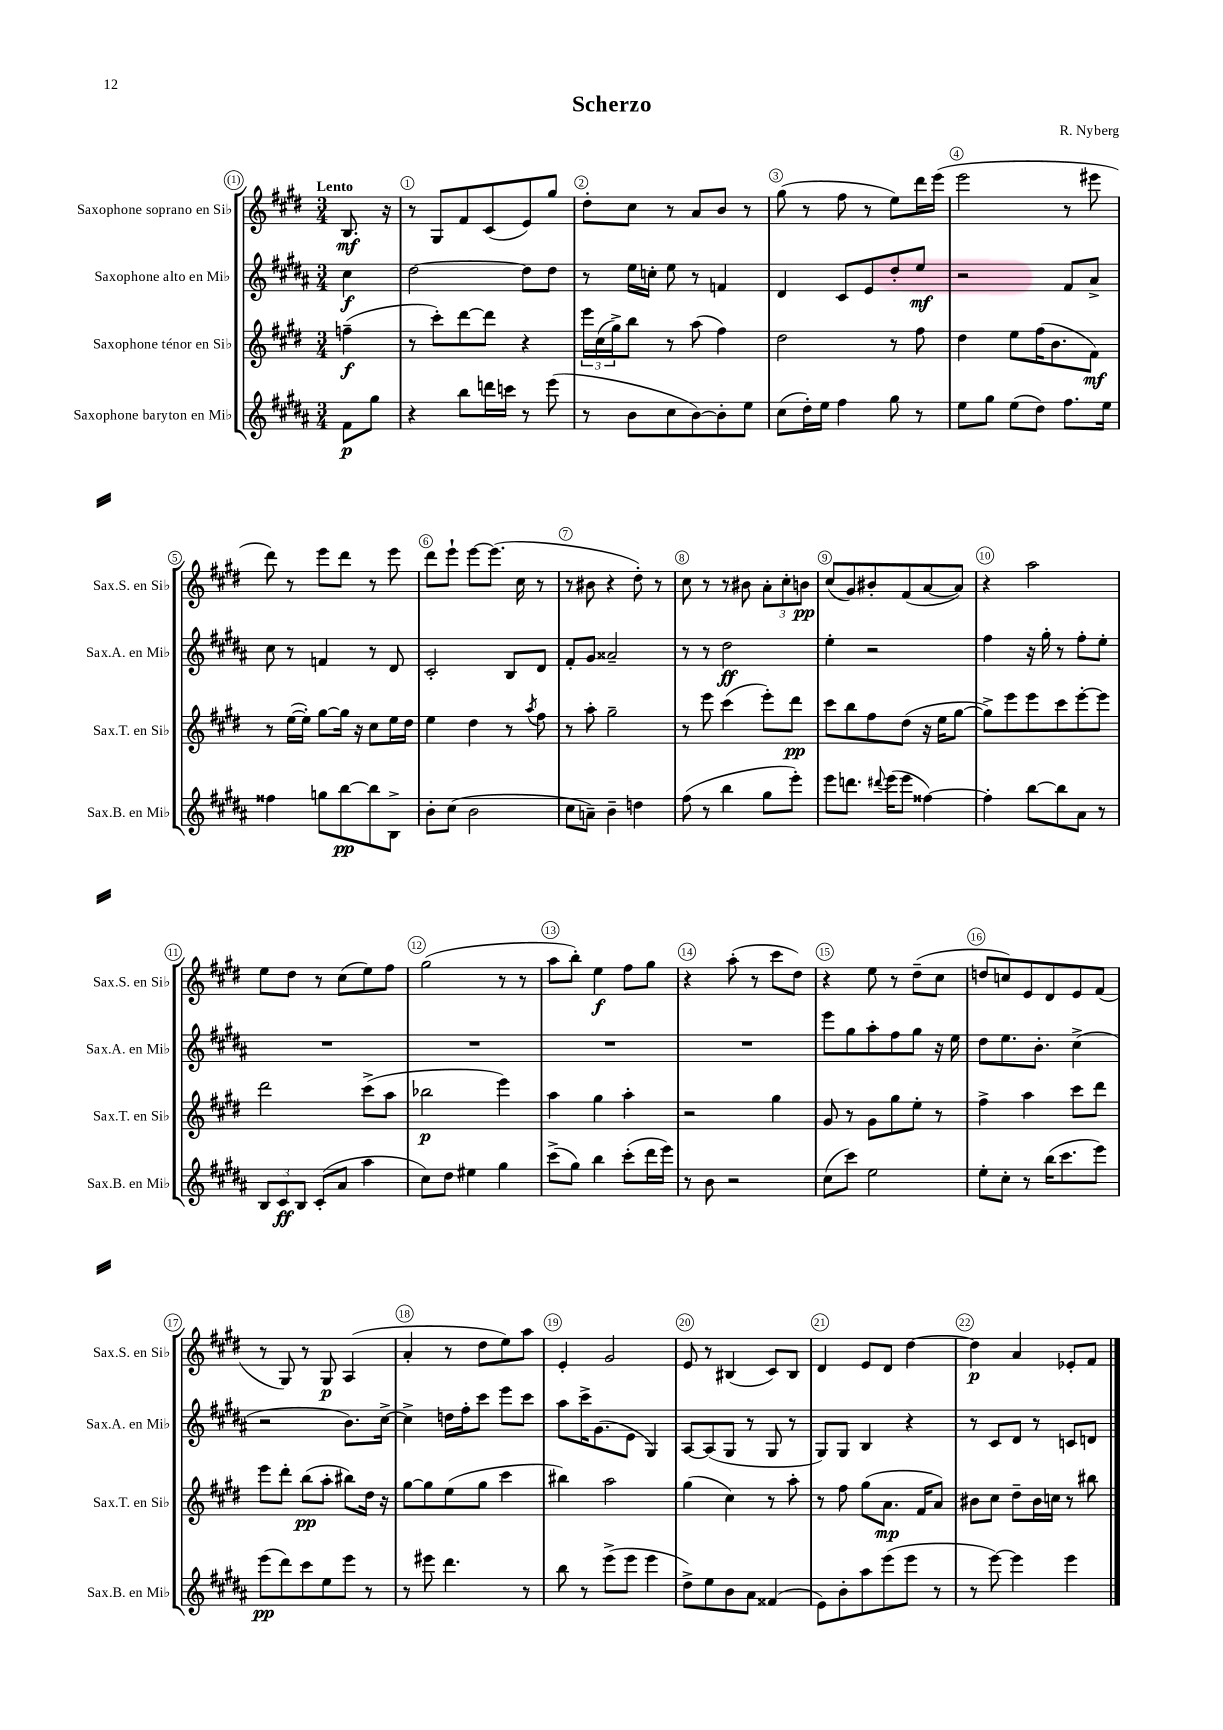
\header { title = "Scherzo" composer = "R. Nyberg" }
<<
\new StaffGroup <<
\new Staff = "s0" \with { instrumentName = "Saxophone soprano en Sib" shortInstrumentName = "Sax.S. en Sib" } {
    \clef treble \key e \major \numericTimeSignature \time 3/4 \partial 4 \tempo "Lento"
    b8.\mf r16 |
    r8 gis8 fis'8 cis'8( e'8) gis''8 |
    dis''8-. cis''8 r8 a'8 b'8 r8 |
    gis''8( r8 fis''8 r8 e''8) dis'''16 e'''16( |
    e'''2 r8 eis'''8 |
    dis'''8) r8 e'''8 dis'''8 r8 e'''8 |
    dis'''8 e'''8-! e'''8~ e'''8.( cis''16 r8 |
    r8 bis'8 r4 dis''8-.) r8 |
    cis''8 r8 r8 bis'8 \tuplet 3/2 { a'8-. cis''8-. b'8\pp } |
    cis''8( gis'8) bis'8-. fis'8( a'8~ a'8) |
    r4 a''2 |
    e''8 dis''8 r8 cis''8( e''8) fis''8 |
    gis''2( r8 r8 |
    a''8 b''8-.) e''4\f fis''8 gis''8 |
    r4 a''8-.( r8 cis'''8 dis''8) |
    r4 e''8 r8 dis''8--( cis''8 |
    d''8 c''8) e'8 dis'8 e'8 fis'8( |
    r8 gis8) r8 gis8\p a4( |
    a'4-. r8 dis''8 e''8) a''8 |
    e'4-. gis'2 |
    e'8 r8 bis4( cis'8) bis8 |
    dis'4 e'8 dis'8 dis''4~ |
    dis''4\p a'4 ees'8-. fis'8 \bar "|." |
}
\new Staff = "s1" \with { instrumentName = "Saxophone alto en Mib" shortInstrumentName = "Sax.A. en Mib" } {
    \clef treble \key b \major \numericTimeSignature \time 3/4 \partial 4
    cis''4\f |
    dis''2~ dis''8 dis''8 |
    r8 e''16 c''16-. e''8 r8 f'4 |
    dis'4 cis'8 e'8 dis''8-. e''8\mf |
    r2 fis'8 ais'8-> |
    cis''8 r8 f'4 r8 dis'8 |
    cis'2-. b8 dis'8 |
    fis'8-. gis'8 aisis'2-- |
    r8 r8 dis''2\ff |
    e''4-. r2 |
    fis''4 r16 gis''16-. r8 fis''8-. e''8-. |
    R2. |
    R2. |
    R2. |
    R2. |
    e'''8 gis''8 ais''8-. fis''8 gis''8 r16 e''16 |
    dis''8 e''8. b'8.-. cis''4->( |
    r2 b'8.) cis''16~-> |
    cis''4-> d''16 fis''16-. cis'''8 e'''8 cis'''8 |
    ais''8 cis'''16-> gis'8.( e'8 gis4) |
    ais8~ ais8( gis8 r8 gis8 r8 |
    gis8) gis8 b4 r4 |
    r8 cis'8 dis'8 r8 c'8 d'8 \bar "|." |
}
\new Staff = "s2" \with { instrumentName = "Saxophone ténor en Sib" shortInstrumentName = "Sax.T. en Sib" } {
    \clef treble \key e \major \numericTimeSignature \time 3/4 \partial 4
    f''4--\f( |
    r8 cis'''8-.) dis'''8~ dis'''8 r4 |
    \tuplet 3/2 { e'''16 cis''16( gis''16->) } b''8 r8 a''8( fis''4) |
    dis''2 r8 fis''8 |
    dis''4 e''8 fis''16( b'8. fis'8\mf) |
    r8 e''16~( e''16-.) gis''8~ gis''16 r16 cis''8 e''16 dis''16 |
    e''4 dis''4 r8 \acciaccatura { a''8 } fis''8 |
    r8 a''8-. gis''2-- |
    r8 e'''8 cis'''4( e'''8-.) dis'''8\pp |
    cis'''8 b''8 fis''8 dis''8( r16 e''16 gis''8~ |
    gis''8->) e'''8 e'''8 cis'''8 e'''8~-. e'''8 |
    dis'''2 cis'''8->( a''8 |
    bes''2\p e'''4) |
    a''4 gis''4 a''4-. |
    r2 gis''4 |
    gis'8 r8 gis'8 gis''8 e''8-. r8 |
    fis''4-> a''4 cis'''8 dis'''8 |
    e'''8 dis'''8-. b''8\pp( a''8-. bis''8) dis''16 r16 |
    gis''8~ gis''8 e''8( gis''8 cis'''4 |
    bis''4) a''2 |
    gis''4( cis''4) r8 a''8-. |
    r8 fis''8 gis''8( a'8.\mp fis'16 a'8) |
    bis'8 cis''8 dis''8-- bis'16 c''16 r8 bis''8 \bar "|." |
}
\new Staff = "s3" \with { instrumentName = "Saxophone baryton en Mib" shortInstrumentName = "Sax.B. en Mib" } {
    \clef treble \key b \major \numericTimeSignature \time 3/4 \partial 4
    fis'8\p gis''8 |
    r4 b''8 d'''16 c'''16 r8 e'''8( |
    r8 b'8 cis''8 b'8~) b'8-. e''8 |
    cis''8( dis''16-.) e''16 fis''4 gis''8 r8 |
    e''8 gis''8 e''8( dis''8) fis''8. e''16 |
    fisis''4 g''8 b''8~\pp b''8 b8-> |
    b'8-. cis''8( b'2 |
    cis''8 a'8--) b'4-- d''4 |
    fis''8( r8 b''4 gis''8 e'''8-.) |
    e'''8 d'''8. \appoggiatura { dis'''8 } e'''16( e'''8 fisis''4~) |
    fisis''4-. b''8~ b''8 ais'8 r8 |
    \tuplet 3/2 { b8 cis'8\ff b8 } cis'8-.( ais'8 ais''4 |
    cis''8) dis''8 eis''4 gis''4 |
    cis'''8->( gis''8) b''4 cis'''8-.( dis'''16 e'''16) |
    r8 b'8 r2 |
    cis''8( cis'''8) e''2 |
    e''8-. cis''8-. r8 b''16( cis'''8. e'''8) |
    e'''8\pp( dis'''8) cis'''8 e''8 e'''8 r8 |
    r8 eis'''8 dis'''4. r8 |
    b''8 r8 e'''8->( e'''8 e'''4 |
    dis''8->) e''8 b'8 ais'8 fisis'4( |
    e'8) b'8-. ais''8 e'''8( e'''8 r8 |
    r8 e'''8~) e'''4 e'''4 \bar "|." |
}
>>
>>
\layout { \context { \Score \override BarNumber.break-visibility = ##(#f #t #t) barNumberVisibility = #all-bar-numbers-visible \override BarNumber.stencil = #(make-stencil-circler 0.1 0.3 ly:text-interface::print) } }
